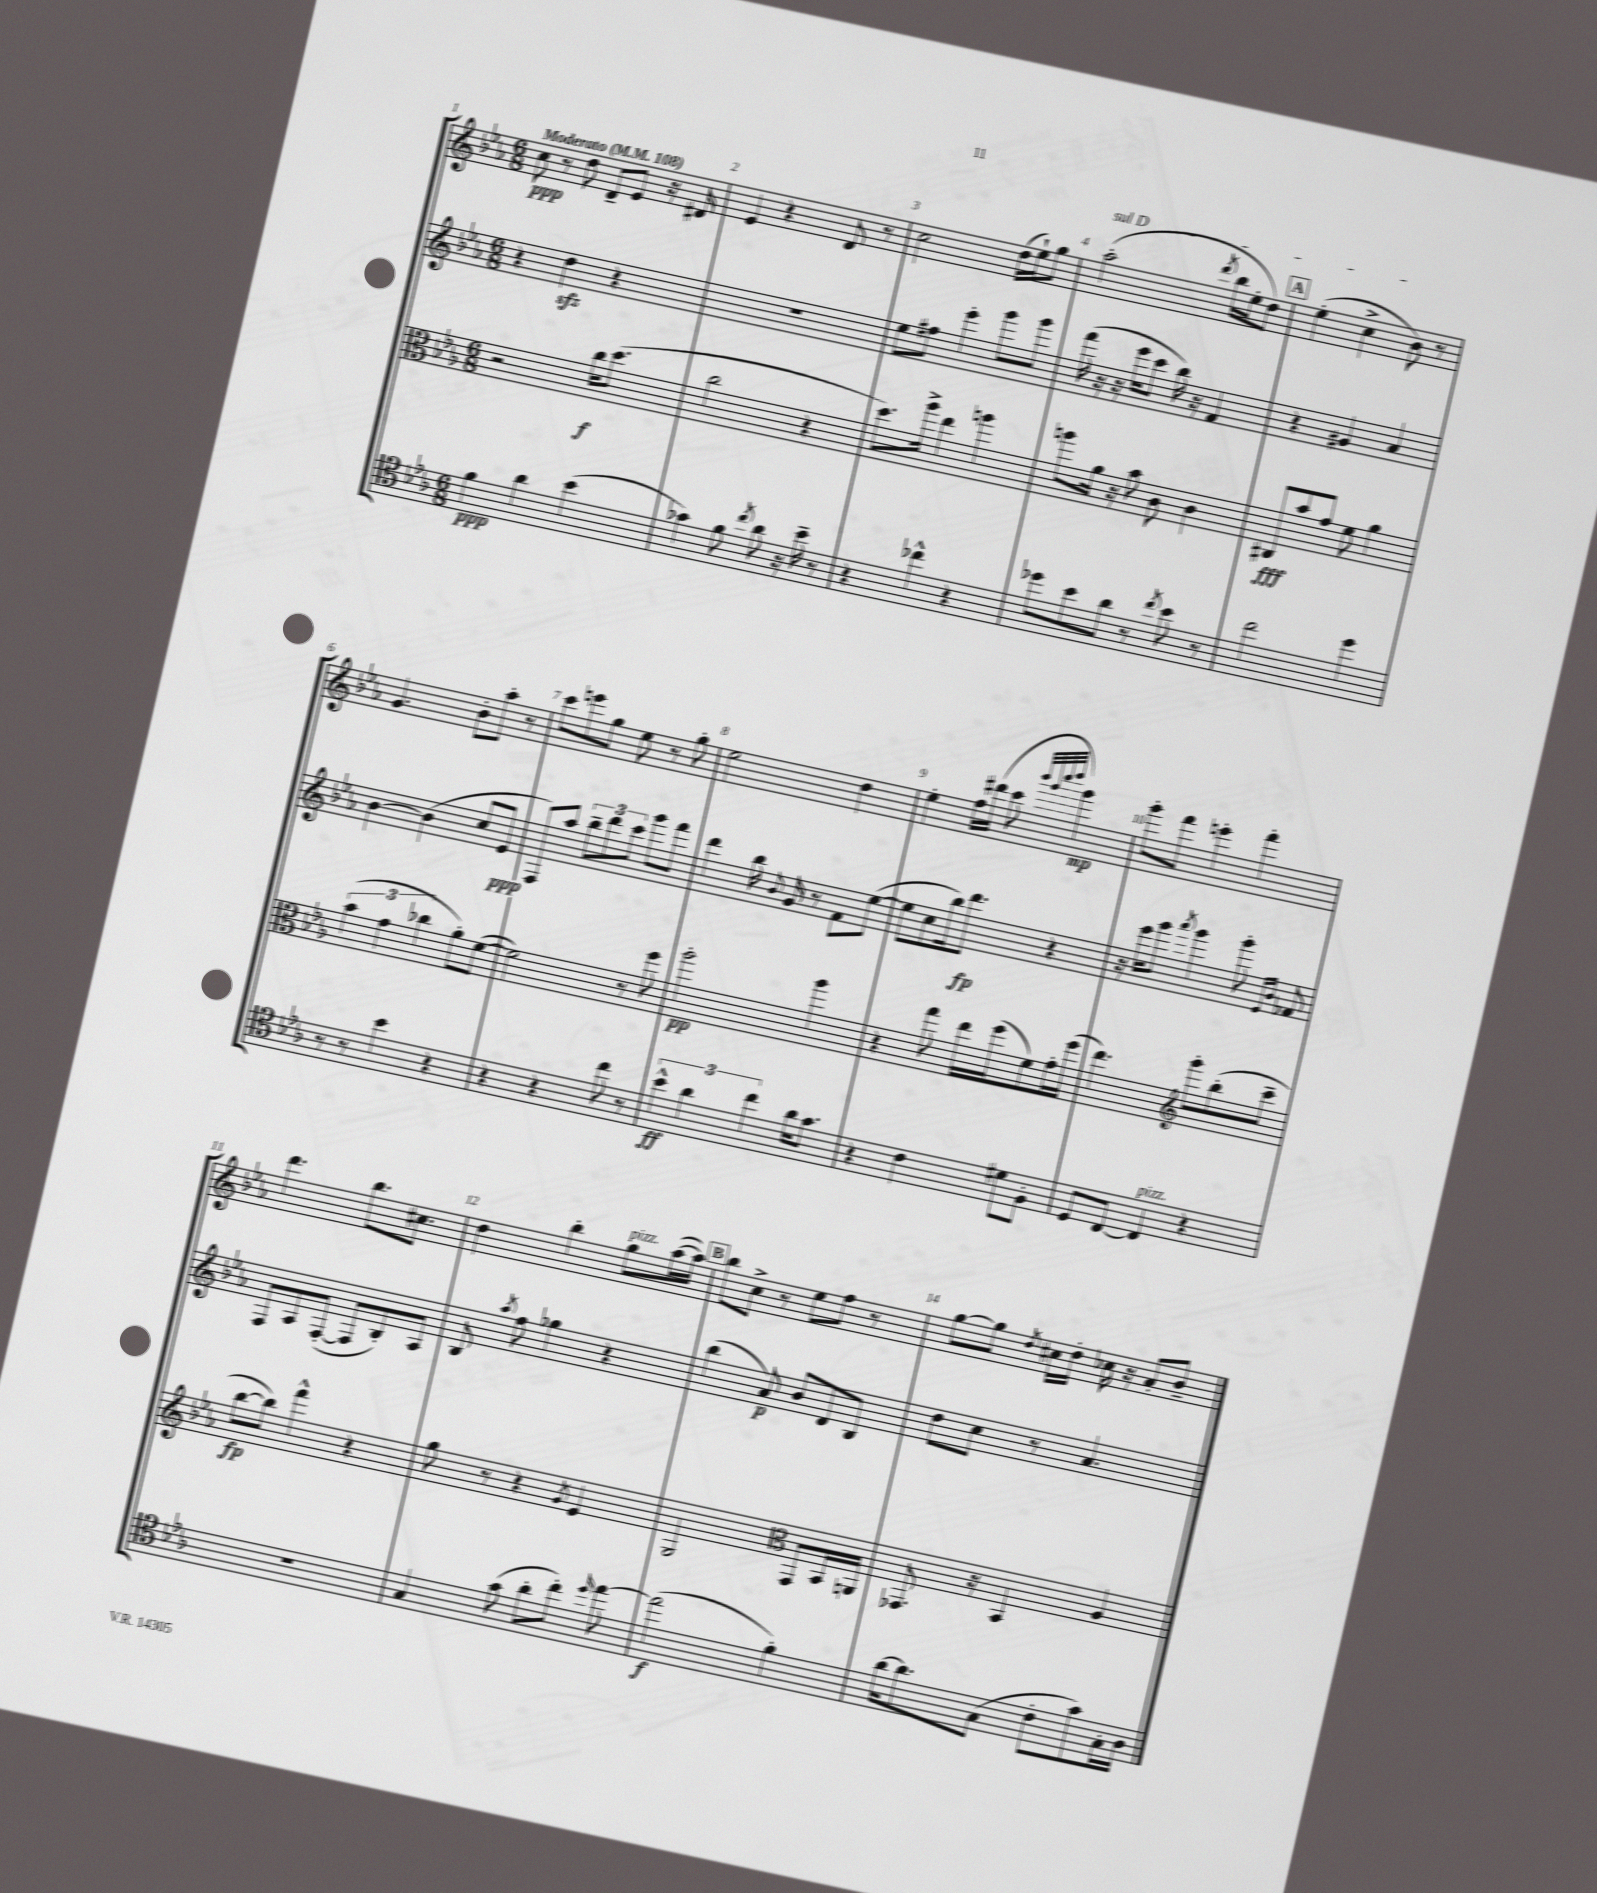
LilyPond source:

<<
\new StaffGroup <<
\new Staff = "s0" {
    \clef treble \key ees \major \numericTimeSignature \time 6/8 \tempo "Moderato" 4 = 108
    \autoBeamOff c''8\ppp r8 d''8 d'8[-- ees'8] r16 dis'16 |
    ees'4 r4 d'8 r8 |
    c''2 d''16[( ees''16-!) g''8] |
    \once \override TextSpanner.bound-details.left.text = \markup { \italic "sul D" } aes''2-.\startTextSpan( \acciaccatura { d'''8 } bes''16[ ees''16-. d''8]) |
    \mark \markup { \box "A" } ees''4-.( c''4-> bes'8\stopTextSpan) r8 |
    g'4. bes'8[-. aes''8]-. r8 |
    c'''8[ e'''8 g''8] ees''8 r8 g''8-. |
    ees''2 d''4 |
    ees''4-. f''16[ dis'''16]( c'''8 \grace { bes'''32[ g'''32 c''''32 d''''32] } g'''4\mp) |
    g'''8[-. f'''8] e'''4-. f'''4-. |
    d'''4. bes''8.[ cis''8.] |
    d''4 bes''4-. g''8[^\markup { \italic "pizz." } aes''16~( aes''16]) |
    \mark \markup { \box "B" } bes''8[ c''8]-> r8 ees''8[ f''8] r8 |
    g''8[~ g''8] \acciaccatura { d''8 } cis''16[ d''16]-. ces''16 r16 aes'8[-. bes'8]-- \bar "|." |
}
\new Staff = "s1" {
    \clef treble \key ees \major \numericTimeSignature \time 6/8
    \autoBeamOff r4 d''4\sfz r4 |
    R2. |
    ees''8[ fis''8] ees'''4-. g'''8[ g'''8] |
    f'''16( r16 r16 ees'''16[ c'''8] bes''16) r16 f'4 |
    \mark \markup { \box "A" } r4 gis'4 aes'4 |
    bes'4~ bes'4( c''8[ ees'8]\ppp |
    f8[) aes''8] \tuplet 3/2 { bes''8[-- d'''8 c'''8] } g'''8[ f'''8] |
    d'''4 bes''16 \appoggiatura { bes'8 } g'16 r8 f'8[ ees''8]~( |
    ees''8[ c''8 bes''16) d'''8.]\fp r4 |
    r16 ees'''16[ g'''8] \acciaccatura { aes'''8 } g'''4 g'''8-. \grace { ees'16[ bes'16] } fes'8 |
    f8[ aes8 f8]~-.( f8[ bes8-.) aes8] |
    bes8 \acciaccatura { aes''8 } f''8 ges''4 r4 |
    \mark \markup { \box "B" } bes''4( aes'8\p) bes'8[ d'8 bes8] |
    d''8[ c''8] r8 aes'4. \bar "|." |
}
\new Staff = "s2" {
    \clef alto \key ees \major \numericTimeSignature \time 6/8
    \autoBeamOff r2 c''16[\f d''8.]( |
    c''2 r4 |
    d''8.[) aes''16]-> ees''4 a''4 |
    a''8[ aes'16] r16 bes'8 c'8 c'4 |
    \mark \markup { \box "A" } cis8[\fff bes'8 g'8] f'8 aes'4 |
    \tuplet 3/2 { bes'4( g'4 ces''4 } aes'8[-.) f'8]~( |
    f'2) r8 f''8 |
    aes''2-.\pp aes''4 |
    r4 g''8 ees''16[ f''16( f'8) g'16-. f''16]( |
    ees''4.) \clef treble g'''8[-. bes''8-.( c'''8]-- |
    bes''8[~\fp bes''8]) f'''4-^ r4 |
    g''8 r8 r4 \acciaccatura { g'8 } ees'4 |
    \mark \markup { \box "B" } g2 \clef alto g,8[ bes,16 a,16] |
    ges,8. r16 bes,4 aes4 \bar "|." |
}
\new Staff = "s3" {
    \clef tenor \key ees \major \numericTimeSignature \time 6/8
    \autoBeamOff f'4\ppp aes'4 bes'4( |
    ges'4) f'8 \acciaccatura { c''8 } aes'8 r16 bes'16-- r8 |
    r4 ces''4-^ r4 |
    des''8[ bes'8 aes'8] r8 \acciaccatura { c''8 } bes'8 r8 |
    \mark \markup { \box "A" } c''2 d''4 |
    r8 r8 bes'4 r4 |
    r4 r4 c''8 r8 |
    \tuplet 3/2 { bes'4-^\ff aes'4 c''4 } aes'16[ g'8.] |
    r4 c'4 dis'8[ f8]-. |
    d8[ c8]~ c4^\markup { \italic "pizz." } r4 |
    R2. |
    g4 g'8( aes'8[-. c''8]-.) \grace { d''16 } ees''8~ |
    \mark \markup { \box "B" } ees''2\f( f'4-.) |
    aes'16[~ aes'8. g8]( c'8[-. g'8) g16-. aes16] \bar "|." |
}
>>
>>
\layout { \context { \Score \override BarNumber.break-visibility = ##(#f #t #t) barNumberVisibility = #all-bar-numbers-visible } }
